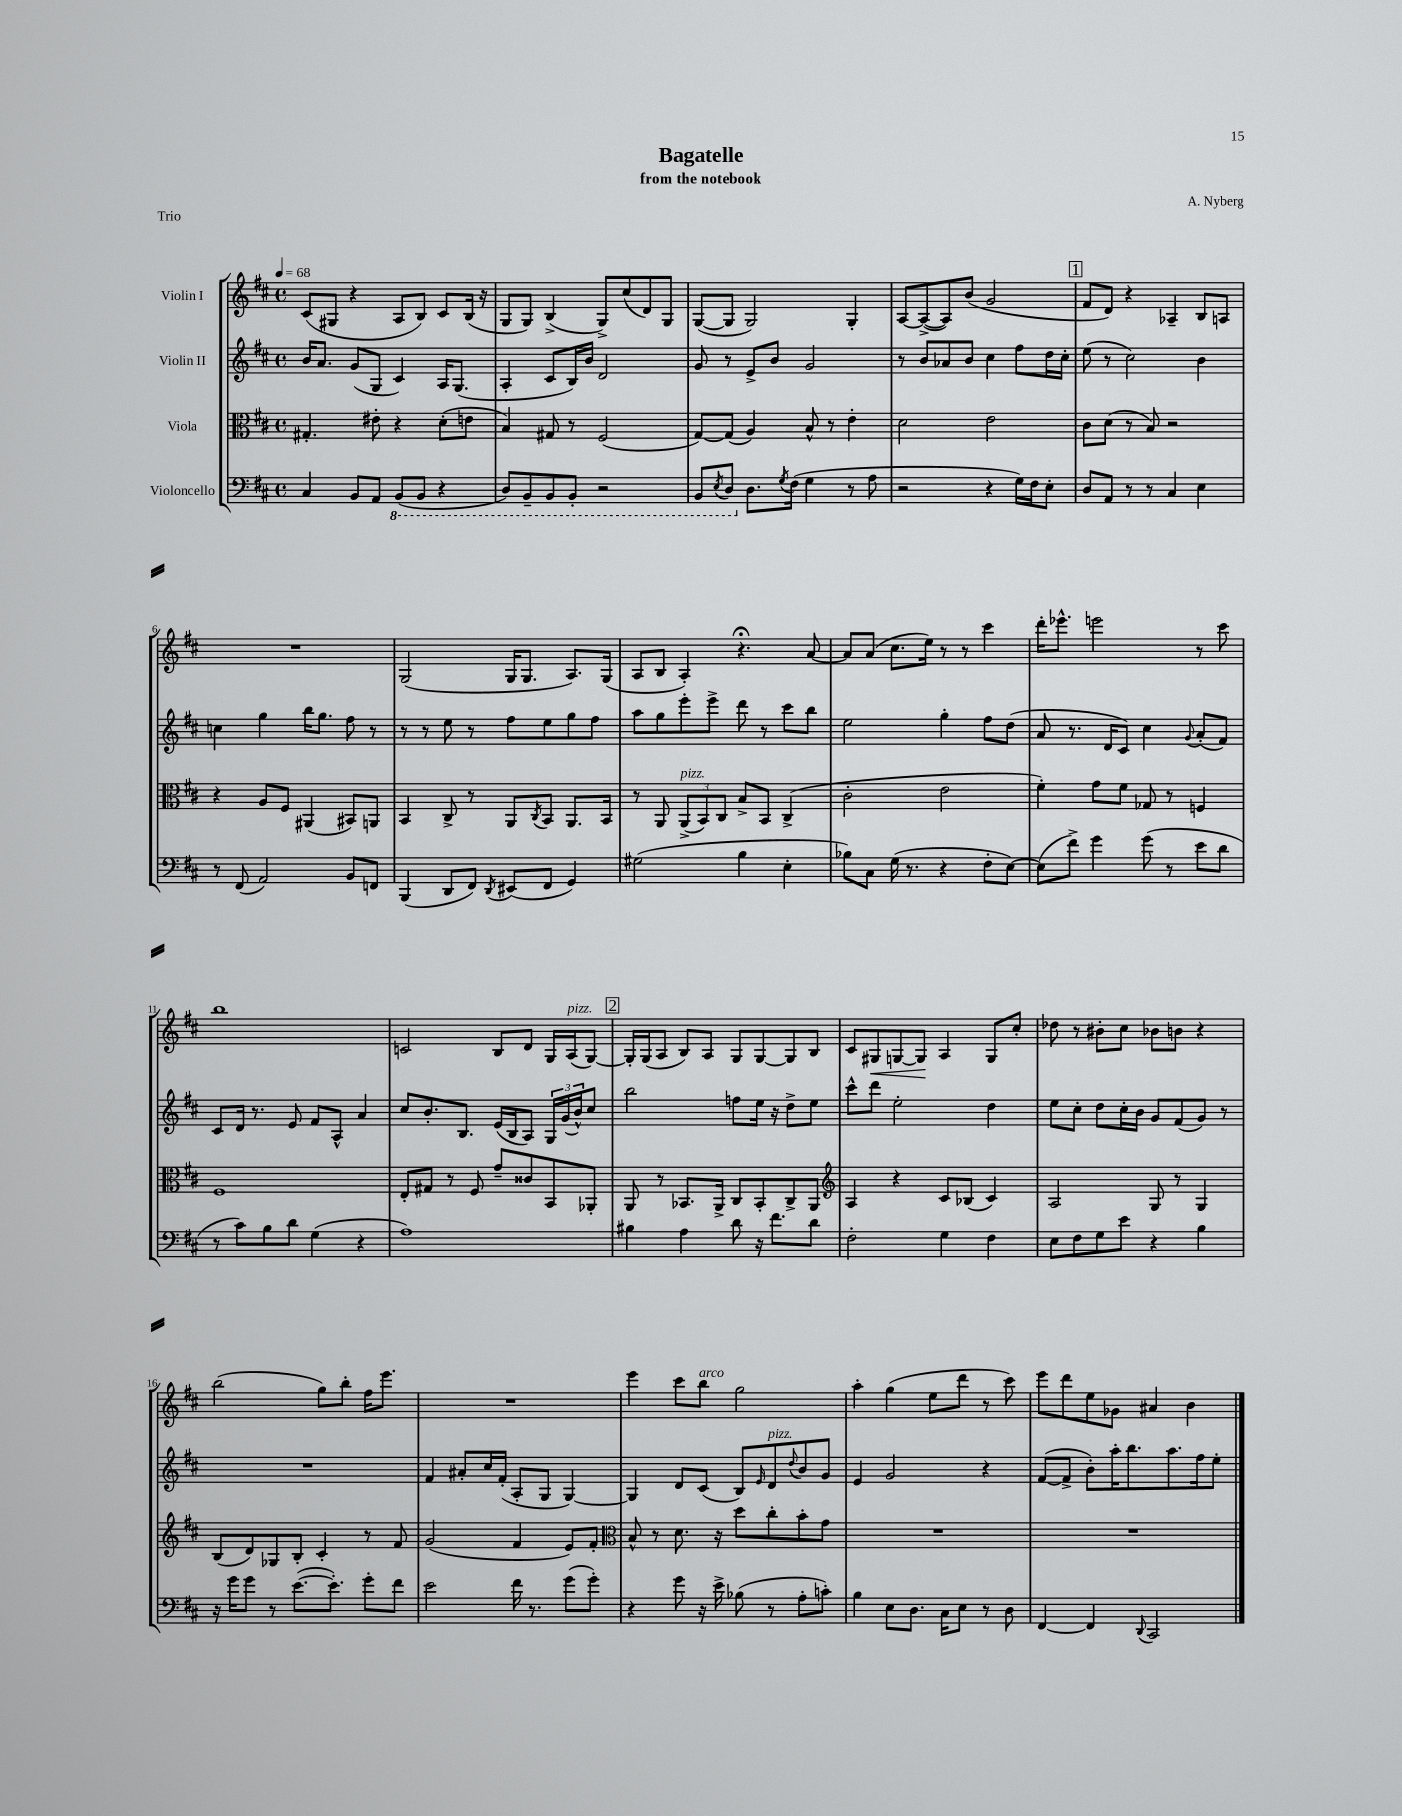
\header { title = "Bagatelle" composer = "A. Nyberg" subtitle = "from the notebook" piece = "Trio" }
<<
\new StaffGroup <<
\new Staff = "s0" \with { instrumentName = "Violin I" } {
    \clef treble \key d \major \defaultTimeSignature \time 4/4 \tempo 4 = 68
    cis'8( gis8 r4 a8 b8) cis'8 b16( r16 |
    g8 g8) b4->( g8->) cis''8( d'8) g8 |
    g8~( g8 g2) g4-. |
    a8~ a8~->( a8) b'8( g'2 |
    \mark \markup { \box "1" } fis'8 d'8) r4 aes4-- b8 a8 |
    R1 |
    g2( g16 g8. a8.) g16( |
    a8 b8 a4-.) r4.\fermata a'8~ |
    a'8 a'8( cis''8. e''16) r8 r8 cis'''4 |
    d'''16-. ees'''8.-^ e'''2 r8 cis'''8 |
    b''1 |
    c'2 b8 d'8 g16 a16^\markup { \italic "pizz." }( g8~) |
    \mark \markup { \box "2" } g16-. g16( a8 b8) a8 g8 g8~ g8 b8 |
    cis'8 gis8\< g8~ g8\! a4 g8 cis''8-. |
    des''8 r8 bis'8-. cis''8 bes'8 b'8 r4 |
    b''2( g''8) b''8-. fis''16 e'''8. |
    R1 |
    e'''4 cis'''8 b''8^\markup { \italic "arco" } g''2 |
    a''4-. g''4( e''8 d'''8 r8 cis'''8) |
    e'''8 d'''8 e''8 ges'8 ais'4 b'4 \bar "|." |
}
\new Staff = "s1" \with { instrumentName = "Violin II" } {
    \clef treble \key d \major \defaultTimeSignature \time 4/4
    b'16 a'8. g'8( g8 cis'4) a16 g8.( |
    a4-. cis'8 b16) b'16 d'2 |
    g'8 r8 e'8-> b'8 g'2 |
    r8 b'8 aes'8 b'8 cis''4 fis''8 d''16 cis''16-. |
    \mark \markup { \box "1" } e''8( r8 cis''2) b'4 |
    c''4 g''4 b''16 g''8. fis''8 r8 |
    r8 r8 e''8 r8 fis''8 e''8 g''8 fis''8 |
    a''8 g''8 e'''8-. e'''8-> d'''8 r8 cis'''8 b''8 |
    e''2 g''4-. fis''8 d''8( |
    a'8 r8. d'16 cis'8) cis''4 \appoggiatura { g'8 } a'8-.( fis'8) |
    cis'8 d'16 r8. e'8 fis'8 a8-^ a'4 |
    cis''8 b'8.-. b8. e'16( b16 a8) \tuplet 3/2 { g16 g'16( b'16-^) } cis''8 |
    \mark \markup { \box "2" } b''2 f''8 e''16 r16 d''8-> e''8 |
    cis'''8-^ d'''8 e''2-. d''4 |
    e''8 cis''8-. d''8 cis''16-. b'16 g'8 fis'8( g'8) r8 |
    R1 |
    fis'4 ais'8-. cis''16 fis'16-.( a8-. g8 g4~) |
    g4 d'8 cis'8( b8) \grace { e'16 } d'8^\markup { \italic "pizz." } \appoggiatura { d''8 } b'8 g'8 |
    e'4 g'2 r4 |
    fis'8~( fis'8-> b'8-.) a''16-. b''8. a''8. fis''16 e''8-. \bar "|." |
}
\new Staff = "s2" \with { instrumentName = "Viola" } {
    \clef alto \key d \major \defaultTimeSignature \time 4/4
    gis4.-. eis'8-. r4 d'8-.( e'8 |
    b4) gis8 r8 fis2( |
    g8~) g8( a4) b8-^ r8 e'4-. |
    d'2 e'2 |
    \mark \markup { \box "1" } cis'8 d'8( r8 b8) r2 |
    r4 a8 fis8 ais,4( bis,8) a,8 |
    b,4 cis8-> r8 a,8 \acciaccatura { cis8 } b,8 a,8. b,16 |
    r8 a,8 \tuplet 3/2 { a,8->^\markup { \italic "pizz." }( b,8) cis8 } b8-> b,8 cis4->( |
    cis'2-. e'2 |
    fis'4-.) g'8 fis'8 ges8 r8 f4 |
    fis1 |
    e8-. gis8 r8 fis8 g'8-- cisis'8 b,8 aes,8-. |
    \mark \markup { \box "2" } a,8 r8 bes,8. a,16-> cis8 bes,8-. cis8-> a,8 |
    \clef treble a4 r4 cis'8 bes8( cis'4) |
    a2 g8 r8 g4 |
    b8( d'8) ges8 b8-. cis'4-. r8 fis'8 |
    g'2( fis'4 e'8) fis'8-. |
    \clef alto b8-^ r8 d'8. r16 d''8 cis''8-. b'8-. g'8 |
    R1 |
    R1 \bar "|." |
}
\new Staff = "s3" \with { instrumentName = "Violoncello" } {
    \clef bass \key d \major \defaultTimeSignature \time 4/4
    cis4 b,8 a,8 \ottava #-1 b,,8( b,,8 r4 |
    d,8) b,,8-- b,,8 b,,8-. r2 |
    b,,8 \acciaccatura { e,8 } d,8 \ottava #0 d8. \acciaccatura { g8 } fis16( g4 r8 a8 |
    r2 r4 g16) fis16 e8-. |
    \mark \markup { \box "1" } d8 a,8 r8 r8 cis4 e4 |
    r8 fis,8( a,2) b,8 f,8 |
    b,,4( d,8 fis,8) \acciaccatura { d,8 } eis,8( fis,8 g,4) |
    gis2( b4 e4-. |
    bes8) cis8 g16( r8. r4 fis8-. e8~) |
    e8( fis'8->) g'4 g'8( r8 e'8 d'8 |
    r8 cis'8) b8 d'8 g4( r4 |
    a1) |
    \mark \markup { \box "2" } bis4 a4 d'8 r16 fis'8. d'8 |
    fis2-. g4 fis4 |
    e8 fis8 g8 e'8 r4 b4 |
    r16 g'16 g'8 r8 e'8.~( e'8.-.) g'8-. fis'8 |
    e'2 fis'16 r8. g'8( g'8-.) |
    r4 g'8 r16 e'16-> bes8( r8 a8-. c'8-.) |
    b4 e8 d8. cis16 e8 r8 d8 |
    fis,4~ fis,4 \appoggiatura { d,8 } cis,2 \bar "|." |
}
>>
>>
